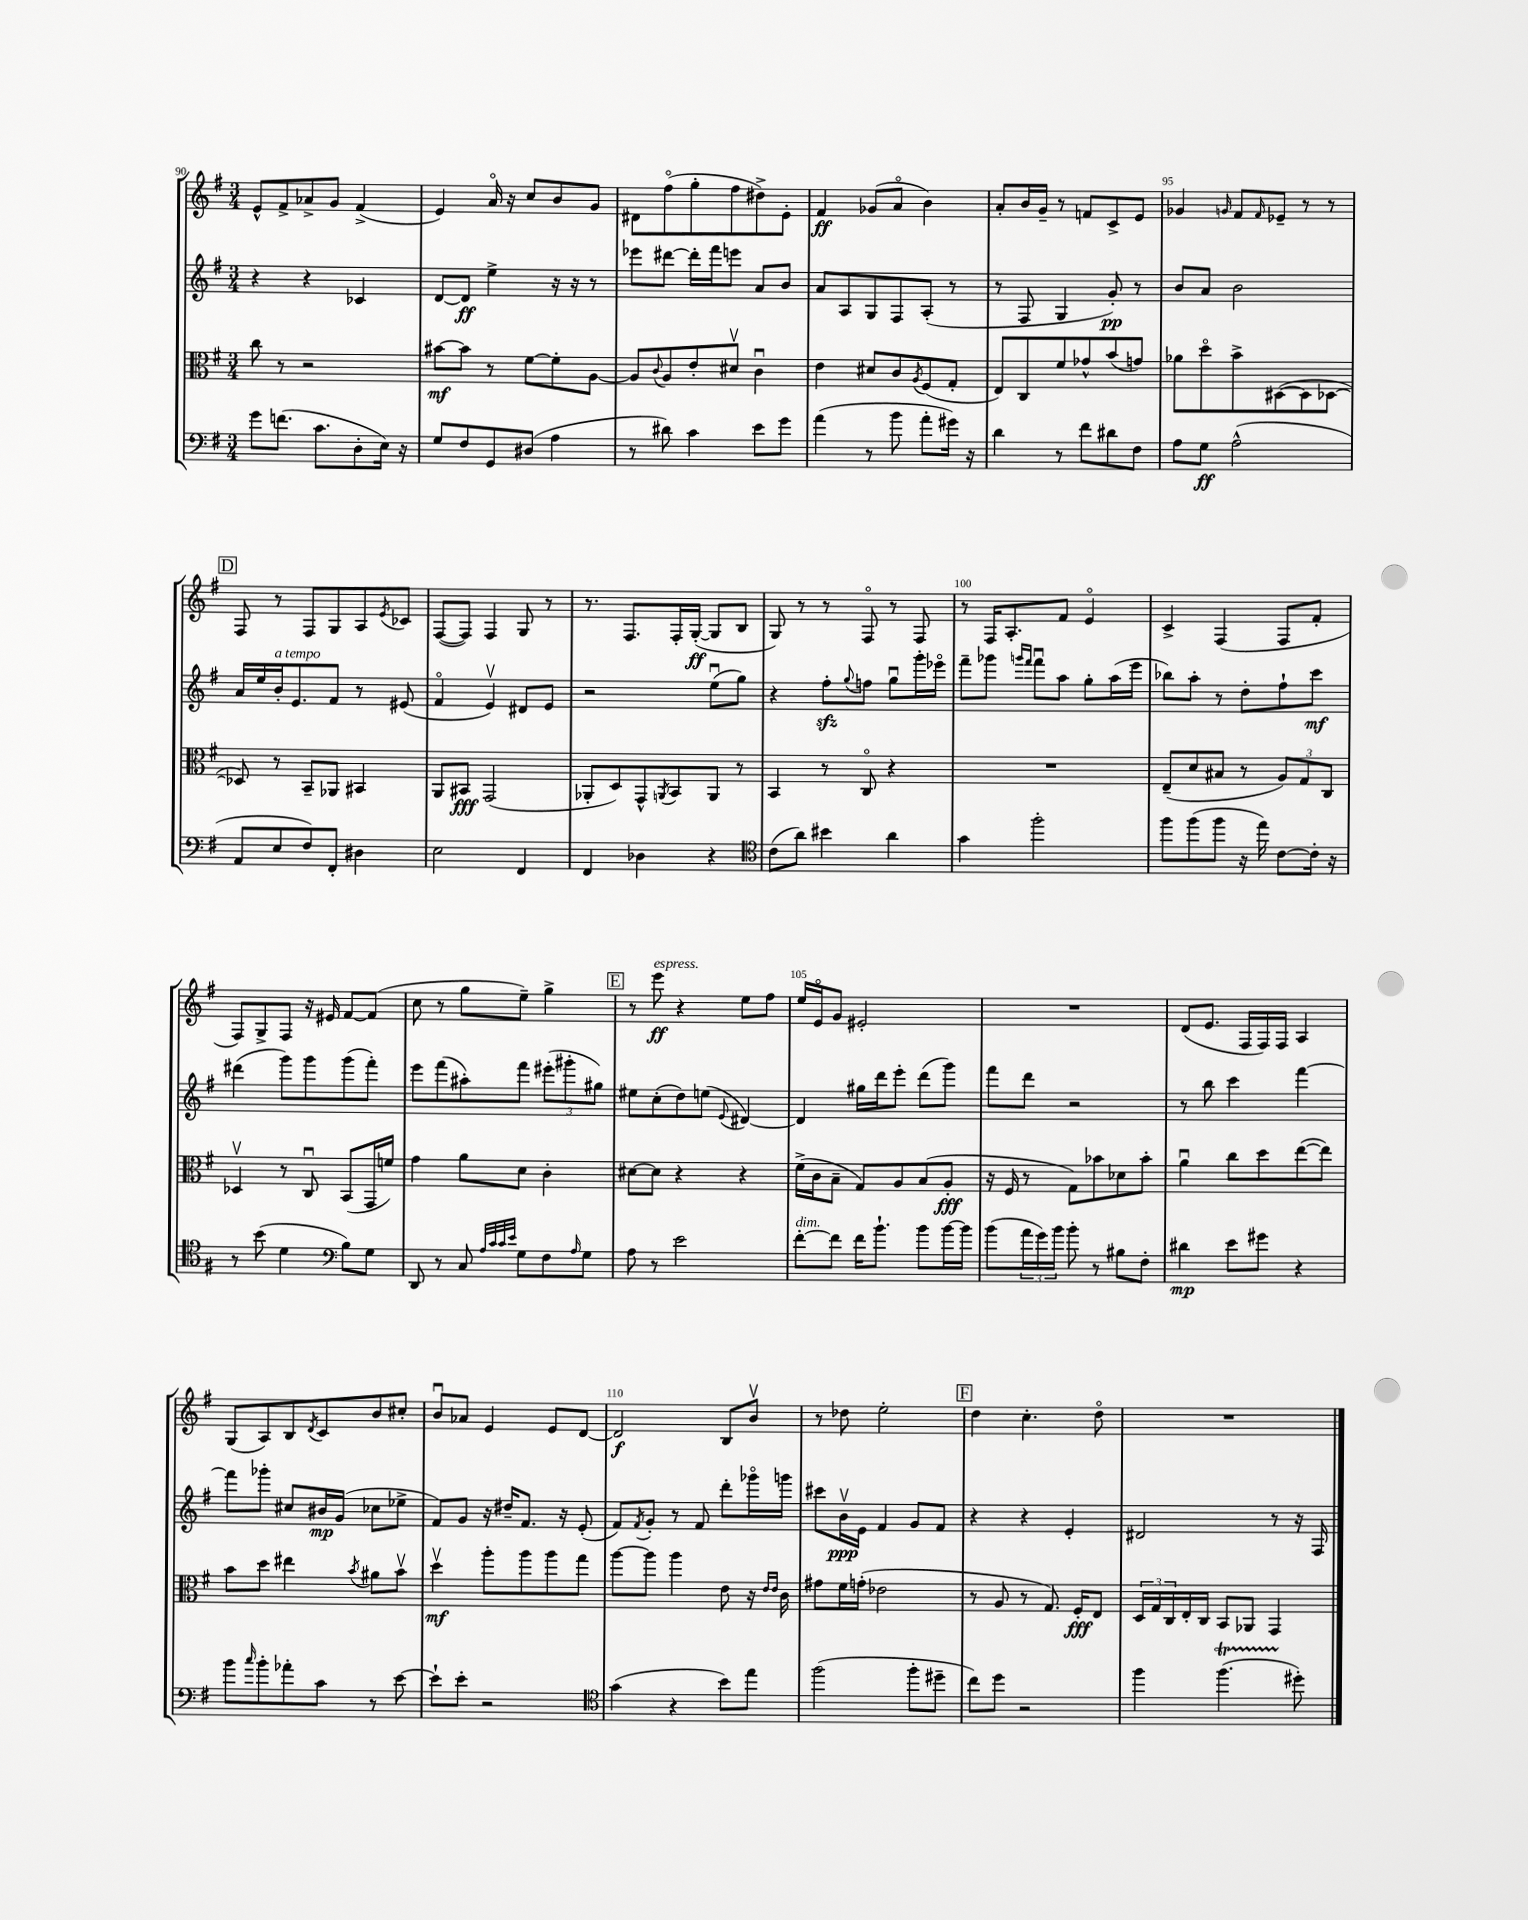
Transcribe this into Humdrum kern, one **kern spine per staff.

**kern	**kern	**kern	**kern
*staff4	*staff3	*staff2	*staff1
*clefF4	*clefC3	*clefG2	*clefG2
*k[f#]	*k[f#]	*k[f#]	*k[f#]
*M3/4	*M3/4	*M3/4	*M3/4
8g	8cc	4r	8e^^
(8.f	8r	.	8f#^
.	2r	4r	8a-^
8.c	.	.	.
.	.	.	8g
8D'	.	4c-	(4f#^
16E)	.	.	.
16r	.	.	.
=	=	=	=
8G	[8b#	[8d	4e)
8F#	8b#]	8d]	.
8GG	8r	4ee^	16ao
.	.	.	16r
(8D#	[8f#	.	8cc
4A	8f#']	16r	8b
.	.	16r	.
.	[8A	8r	8g
=	=	=	=
8r	8A]	8eee-	8d#
.	8qqc	.	.
8d#)	8A	[8ddd#	(8ff#o
4c	8e'	16ddd#']	8gg'
.	.	16fff#	.
.	8d#v	8eee	8ff#
8e	4cu	8a	8dd#^)
8g	.	8b	8e'
=	=	=	=
(4a	4e	8a	4f#
.	.	8A	.
8r	8d#	8G	(8g-
8b	8c	8F#	8ao
.	8qA	.	.
8a'	(8F#	(8A'	4b)
16g#)	8G'	8r	.
16r	.	.	.
=	=	=	=
4d	8E)	8r	8a'
.	8C	8F#	16b
.	.	.	16g~
8r	8f#	4G	8r
8f#	8g-^^	.	8f
8d#	(8b	8g')	8c^
8F#	8g)	8r	8e
=	=	=	=
8A	8a-	8b	4g-
8G	8ddo	8a	.
.	.	.	16qqg
(2A^^	8b^	2b	8f#
.	.	.	16qqf#
.	([8D#	.	8e-~
.	8D#]	.	8r
.	[8D-	.	8r
=	=	=	=
8AA	8D-])	16a	8F#
.	.	16ee	.
8E	8r	16b'	8r
.	.	8.e	.
8F#)	8BB~	.	8F#
8FF#'	8AA-	8f#	8G
4D#	4BB#	8r	8A
.	.	.	8qe
.	.	(8e#	8c-
=	=	=	=
2E	8AA	4f#o	([8F#
.	8BB#	.	8F#])
.	(2GG	4ev)	4F#
4FF#	.	8d#	8G
.	.	8e	8r
=	=	=	=
4FF#	8AA-'	2r	8.r
.	8D)	.	.
.	.	.	8.F#
4D-	8GG^^	.	.
.	8qAA	.	.
.	8BB	.	16F#'
.	.	.	([16G'
4r	8AA	(8eeu	8G]
.	8r	8gg)	8B
=	=	=	=
*clefC4	*	*	*
(8c	4BB	4r	8G)
8a)	.	.	8r
4b#	8r	8ff#'	8r
.	.	8qqgg	.
.	8Co	8ff	8F#o
4a	4r	8ggu	8r
.	.	16ggg'	8F#
.	.	16eee-o	.
=	=	=	=
4g	2.r	8fff#~	8r
.	.	8ggg-	16F#
.	.	.	8.A'
.	.	16qqggg	.
.	.	16qqfff#	.
2ff#'	.	8fff#u	.
.	.	8aa	8f#
.	.	8gg'	4eo
.	.	(16aa	.
.	.	16eee	.
=	=	=	=
8ff#	(8E~	8bb-)	4c^
(8ff#	8d	8aa'	.
8ff#	8B#	8r	(4F#
16r	8r	8dd'	.
16ee)	.	.	.
[8c	12A)	8ff#`	8F#
.	12G	.	.
16c']	.	8ccc	8f#'
.	12C	.	.
16r	.	.	.
=	=	=	=
8r	4D-v	(4ddd#	8F#)
(8b	.	.	8G^
4d	8r	8ggg)	8F#
.	8Cu	8ggg	16r
.	.	.	16e#
*clefF4	*	*	*
8B)	(8BB	(8ggg	[8f#
8G	16GG	8fff#')	(8f#]
.	16f)	.	.
=	=	=	=
8DD	4g	8eee	8cc
8r	.	(8fff#	8r
8C	8a	8aa#')	8gg
32qqA	.	.	.
32qqc	.	.	.
32qqc	.	.	.
32qqe	.	.	.
8G	8d	8fff#	8ee~)
8F#	4c'	(12eee#'	4gg^
.	.	12ggg#'	.
16qqA	.	.	.
8G	.	.	.
.	.	12gg#)	.
=	=	=	=
8A	[8d#	8ee#	8r
8r	8d#]	(8cc'	8eee
2e	4r	8dd)	4r
.	.	(8ee	.
.	.	8qqe	.
.	4r	[4d#)	8ee
.	.	.	8ff#
=	=	=	=
[8f#'	(16f#^	4d#]	16ee
.	16c	.	16eo
8f#]	8B~	.	8g
16f#	8G)	16gg#	2e#'
8.b`	.	16ddd	.
.	8A	8eee'	.
8b	(8B	(8ddd	.
[16b	8A'	8ggg)	.
16b]	.	.	.
=	=	=	=
(8b	16r	8fff#	2.r
.	16F#	.	.
24a	8r	8ddd	.
24g)	.	.	.
24b	.	.	.
8b'	8G)	2r	.
8r	8b-	.	.
8B#	8d-	.	.
8F#'	8b-'	.	.
=	=	=	=
4d#	4au	8r	(8d
.	.	8bb	8.e
8e	8cc	4ccc	.
.	.	.	16F#
8g#	8dd	.	16F#)
.	.	.	16F#
4r	([8ee	[4fff#	4A
.	8ee])	.	.
=	=	=	=
8b	8b	8fff#]	(8G
16qqcc	.	.	.
8b'	8dd	8ggg-'	8A)
8a-'	4ee#	8cc#	8B
.	.	.	8qd
8c	.	16b#	8c
.	.	(16g	.
.	8qb	.	.
8r	8a#	8cc-	8b
[8e	8bv	8ee-^	8cc#'
=	=	=	=
8e`]	4ddv	8f#)	8bu
8e'	.	8g	8a-
2r	8aa'	16r	4e
.	.	16dd#~	.
.	8aa	8.f#	.
.	8aa	.	8e
.	.	16r	.
.	8gg	(8e'	[8d
=	=	=	=
*clefC4	*	*	*
(4g	[8aa	8f#)	2d]
.	.	8qf#	.
.	8aa]	8g'	.
4r	4aa	8r	.
.	.	8f#	.
8b)	8e	8ddd'	8B
8ee	16r	16ggg-o	8bv
.	16qqe	.	.
.	16qqe	.	.
.	16c	16ggg	.
=	=	=	=
(2ff#	8g#	8ccc#	8r
.	16f#	16bv	8dd-
.	(16g'	16e	.
.	2e-	4f#	2ee'
8ff#'	.	8g	.
8dd#~	.	8f#	.
=	=	=	=
8cc)	8r	4r	4dd
8dd	8A	.	.
2r	8r	4r	4.cc'
.	8.G)	.	.
.	.	4e'	.
.	16F#'	.	.
.	8E	.	8ddo
=	=	=	=
4ff#	24D	2d#	2.r
.	24G	.	.
.	24C	.	.
.	16E'	.	.
.	16C	.	.
(4.ff#	8BB	.	.
.	8AA-	.	.
.	4GG	8r	.
8dd#')	.	16r	.
.	.	16F#	.
==	==	==	==
*-	*-	*-	*-
